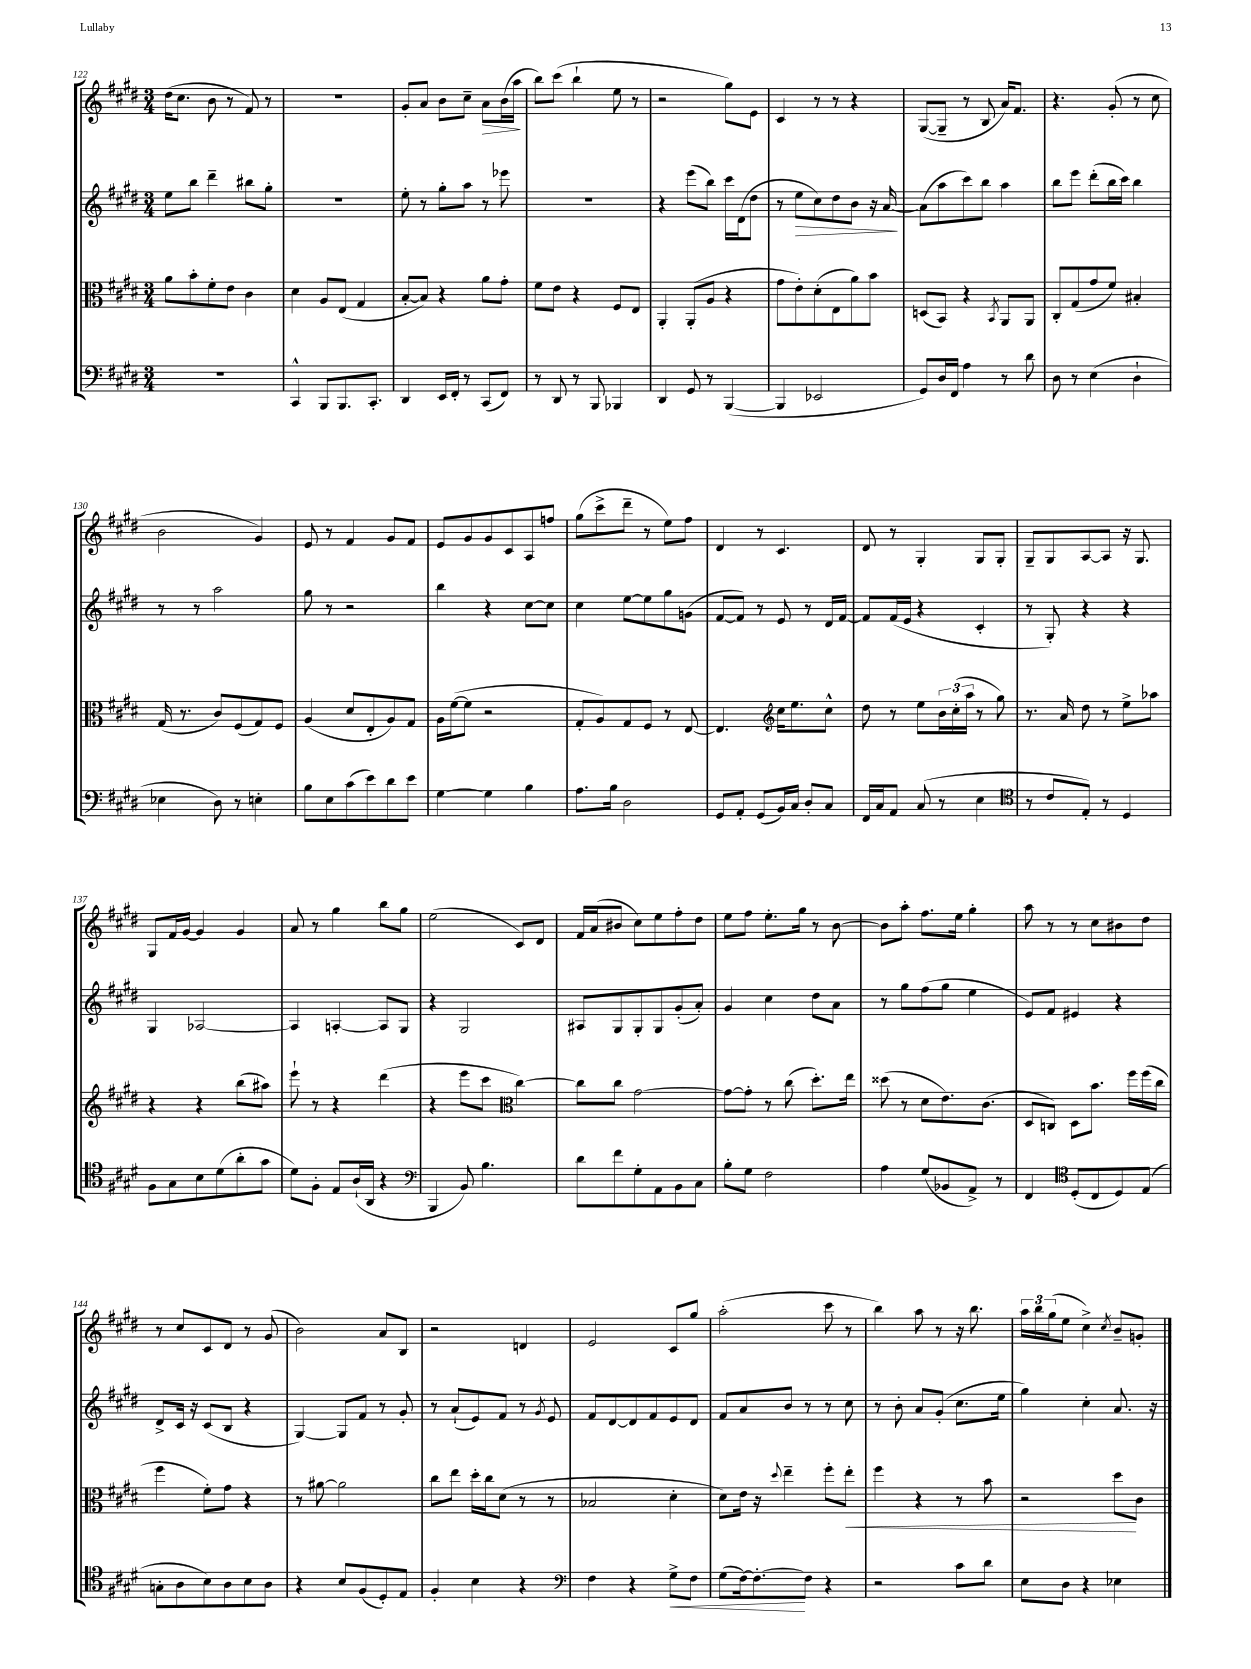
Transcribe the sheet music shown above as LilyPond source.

<<
\new StaffGroup <<
\new Staff = "s0" {
    \clef treble \key e \major \numericTimeSignature \time 3/4
    dis''16( cis''8. b'8 r8 fis'8) r8 |
    R2. |
    gis'8-. a'8 b'8 cis''8-- a'8\> b'16( a''16\! |
    b''8) cis'''8( b''4-! e''8 r8 |
    r2 gis''8) e'8 |
    cis'4 r8 r8 r4 |
    gis8~( gis8-- r8 b8 a'16) fis'8. |
    r4. gis'8-.( r8 cis''8 |
    b'2 gis'4) |
    e'8 r8 fis'4 gis'8 fis'8 |
    e'8 gis'8 gis'8 cis'8 a8 f''8 |
    gis''8( cis'''8-> dis'''8-- r8 e''8) fis''8 |
    dis'4 r8 cis'4. |
    dis'8 r8 gis4-. gis8 gis8-. |
    gis8-- gis8 a8~ a8 r16 gis8. |
    gis8 fis'16 gis'16~ gis'4 gis'4 |
    a'8 r8 gis''4 b''8 gis''8 |
    e''2( cis'8) dis'8 |
    fis'16 a'16( bis'8 cis''8) e''8 fis''8-. dis''8 |
    e''8 fis''8 e''8.-. gis''16 r8 b'8~ |
    b'8 a''8-. fis''8. e''16 gis''4-. |
    a''8 r8 r8 cis''8 bis'8 dis''8 |
    r8 cis''8 cis'8 dis'8 r8 gis'8( |
    b'2) a'8 b8 |
    r2 d'4 |
    e'2 cis'8 gis''8 |
    a''2-.( cis'''8 r8 |
    b''4) a''8 r8 r16 b''8. |
    \tuplet 3/2 { a''16 b''16 gis''16( } e''8 cis''4->) \acciaccatura { cis''8 } b'8-- g'8-. \bar "|." |
}
\new Staff = "s1" {
    \clef treble \key e \major \numericTimeSignature \time 3/4
    e''8 b''8 dis'''4-- bis''8 gis''8-. |
    R2. |
    e''8-. r8 gis''8-. a''8 r8 ees'''8 |
    R2. |
    r4 e'''8( b''8) cis'''16 dis'16( dis''8 |
    r8 e''8\> cis''8) dis''8 b'8 r16 a'16~\! |
    a'8( a''8 cis'''8) b''8 a''4 |
    b''8 e'''8 dis'''8-.( b''16 cis'''16) b''4 |
    r8 r8 a''2 |
    gis''8 r8 r2 |
    b''4 r4 cis''8~ cis''8 |
    cis''4 e''8~ e''8 gis''8 g'8( |
    fis'8~ fis'8) r8 e'8 r8 dis'16 fis'16~ |
    fis'8 fis'16( e'16 r4 cis'4-. |
    r8 gis8-.) r4 r4 |
    gis4 aes2~ |
    aes4 a4~-. a8 gis8 |
    r4 gis2 |
    ais8 gis8 gis8-. gis8 gis'8-.( a'8-.) |
    gis'4 cis''4 dis''8 a'8 |
    r8 gis''8 fis''8( gis''8 e''4 |
    e'8) fis'8 eis'4 r4 |
    dis'8-> cis'16 r16 cis'8( b8 r4 |
    gis4~) gis8 fis'8 r8 gis'8-. |
    r8 a'8-!( e'8) fis'8 r8 \acciaccatura { gis'8 } e'8 |
    fis'8 dis'8~ dis'8 fis'8 e'8 dis'8 |
    fis'8 a'8 b'8 r8 r8 cis''8 |
    r8 b'8-. a'8 gis'8-.( cis''8. e''16 |
    gis''4) cis''4-. a'8. r16 \bar "|." |
}
\new Staff = "s2" {
    \clef alto \key e \major \numericTimeSignature \time 3/4
    a'8 b'8-. fis'8-. e'8 cis'4 |
    dis'4 a8 e8( gis4 |
    b8~-. b8) r4 a'8 gis'8-. |
    fis'8 e'8 r4 fis8 e8 |
    a,4-. a,8-.( a8 r4 |
    gis'8 e'8-.) dis'8-.( e8 a'8) b'8 |
    d8( b,8) r4 \acciaccatura { b,8 } a,8 a,8 |
    cis8-. gis8( gis'8 fis'8) bis4-. |
    gis16( r8. cis'8) fis8( gis8) fis8 |
    a4( dis'8 e8-. a8) gis8 |
    a16 fis'16~( fis'8 r2 |
    gis8-. a8) gis8 fis8 r8 e8~ |
    e4. \clef treble cis''16 e''8. cis''8-^ |
    dis''8 r8 e''8 \tuplet 3/2 { b'16 cis''16-.( a''16 } r8 gis''8) |
    r8. a'16 dis''8 r8 e''8-> aes''8 |
    r4 r4 b''8( ais''8) |
    e'''8-! r8 r4 dis'''4( |
    r4 e'''8 cis'''8 \clef alto cis''4~) |
    cis''8 cis''8 gis'2~ |
    gis'8~ gis'8-. r8 cis''8( dis''8.-.) e''16 |
    disis''8( r8 dis'8 e'8.) cis'8.( |
    dis8 c8) dis8 b'8. fis''16 fis''16( cis''16 |
    fis''4 fis'8-.) gis'8 r4 |
    r8 ais'8~ ais'2 |
    cis''8 e''8 dis''16-. cis''16 dis'8( r8 r8 |
    bes2 dis'4-. |
    dis'8) e'16 r16 \appoggiatura { dis''8 } e''4-- fis''8-. e''8-.\< |
    fis''4 r4 r8 b'8 |
    r2 dis''8\! cis'8 \bar "|." |
}
\new Staff = "s3" {
    \clef bass \key e \major \numericTimeSignature \time 3/4
    R2. |
    cis,4-^ b,,8 b,,8. cis,8.-. |
    dis,4 e,16 fis,16-. r8 cis,8( fis,8) |
    r8 dis,8 r8 b,,8 bes,,4 |
    dis,4 gis,8 r8 b,,4~( |
    b,,4 ees,2 |
    gis,8) dis16 fis,16 a4 r8 dis'8 |
    dis8 r8 e4( dis4-! |
    ees4 dis8) r8 e4-. |
    b8 e8 cis'8( e'8) dis'8 e'8 |
    gis4~ gis4 b4 |
    a8. b16 dis2 |
    gis,8 a,8-. gis,8( b,16) cis16 dis8-. cis8 |
    fis,16 cis16 a,8 cis8( r8 e4 |
    \clef tenor r8 cis'8 e8-.) r8 dis4 |
    fis8 gis8 b8 dis'8( a'8-. gis'8 |
    dis'8) fis8-. e8 a16-!( a,16 r4 |
    \clef bass b,,4 b,8) b4. |
    dis'8 fis'8 gis8-. a,8 b,8 cis8 |
    b8-. gis8 fis2 |
    a4 gis8( bes,8 a,8->) r8 |
    fis,4 \clef tenor dis8-.( cis8 dis8) e8( |
    g8-. a8 b8) a8 b8 a8 |
    r4 b8 fis8( dis8-.) e8 |
    fis4-. b4 r4 |
    \clef bass fis4 r4 gis8->\< fis8 |
    gis8( fis16~) fis8.~-.\! fis8 r4 |
    r2 cis'8 dis'8 |
    e8 dis8 r4 ees4 \bar "|." |
}
>>
>>
\layout { \context { \Score currentBarNumber = #122 } }
